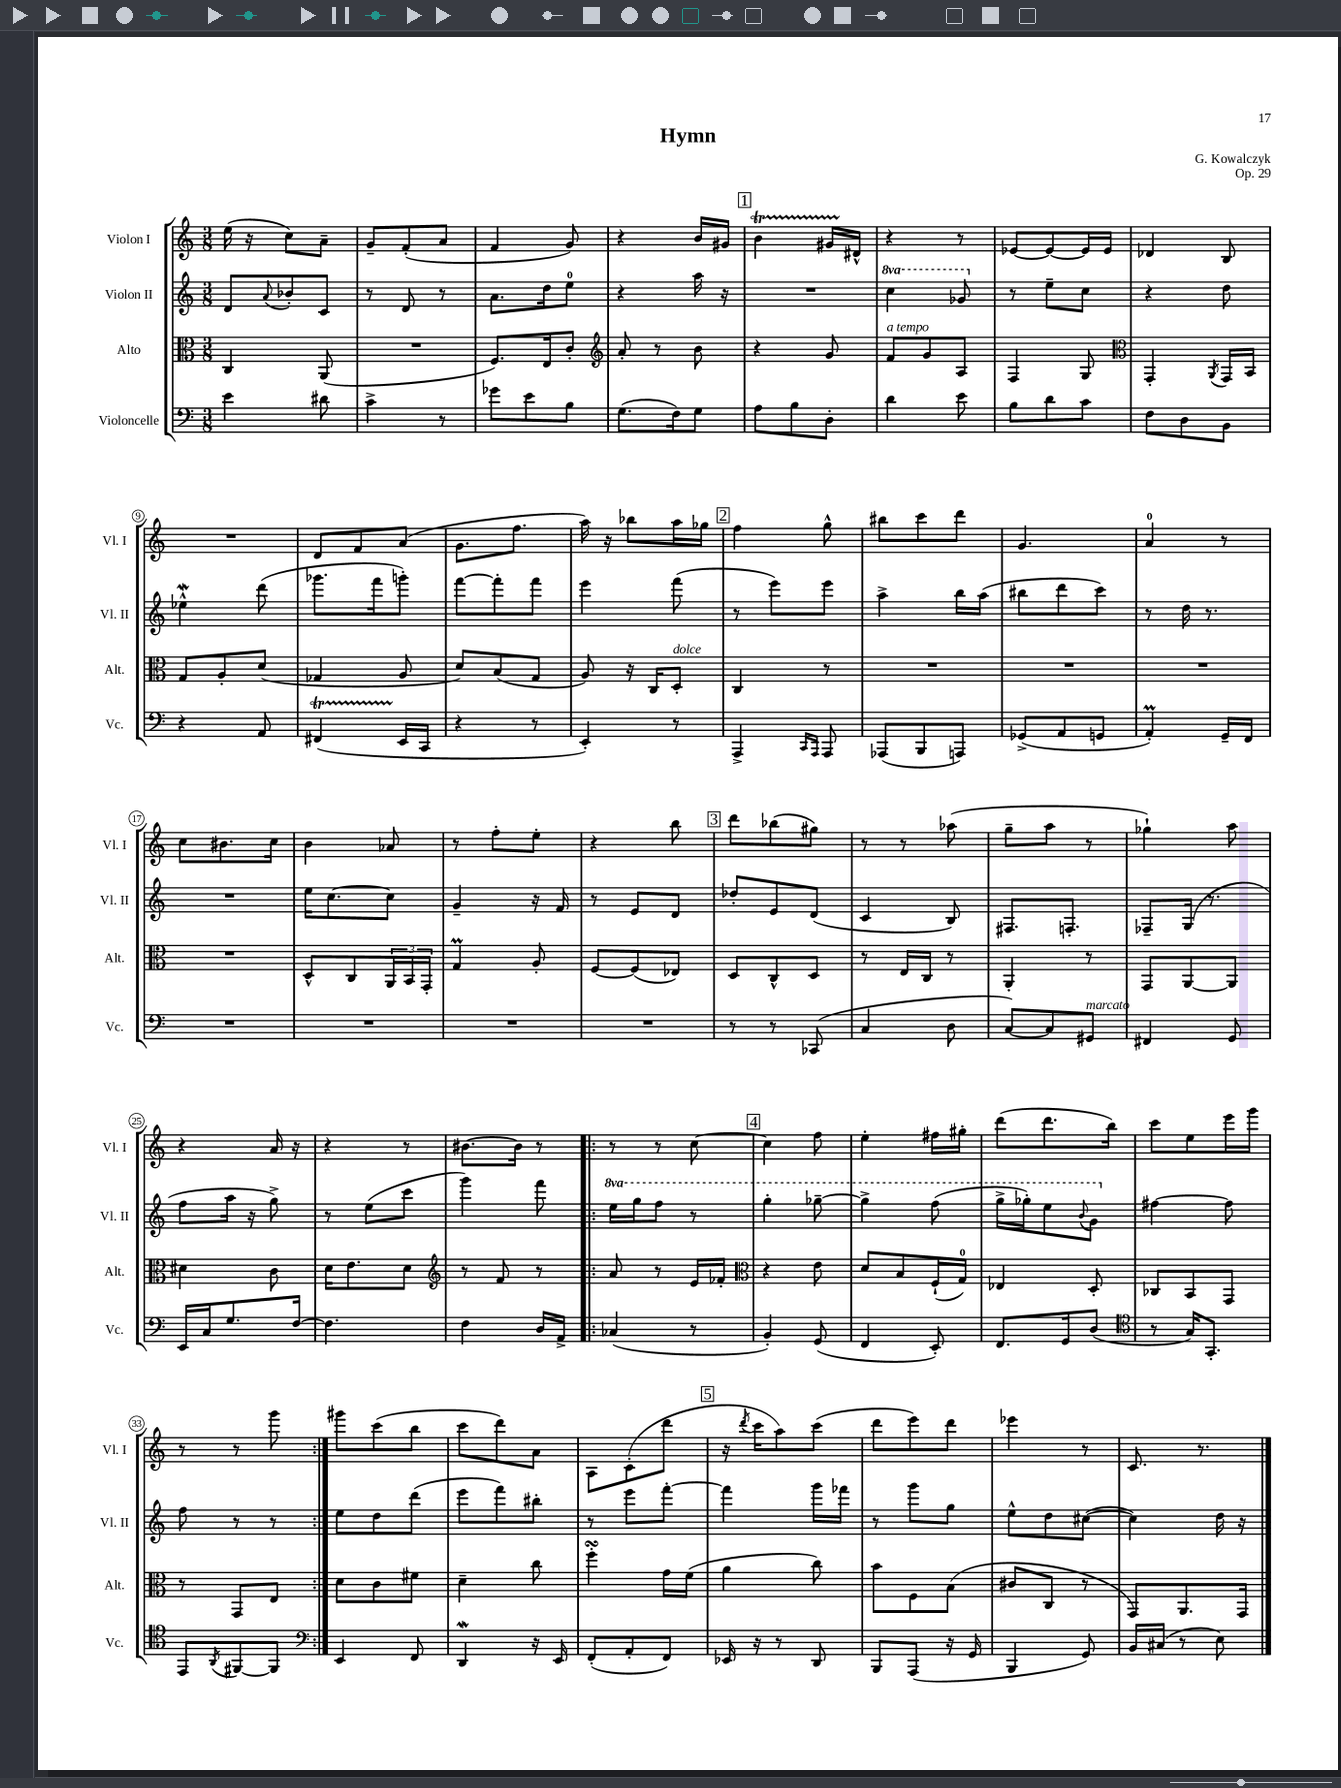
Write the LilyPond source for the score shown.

\header { title = "Hymn" composer = "G. Kowalczyk" opus = "Op. 29" }
<<
\new StaffGroup <<
\new Staff = "s0" \with { instrumentName = "Violon I" shortInstrumentName = "Vl. I" } {
    \clef treble \key c \major \numericTimeSignature \time 3/8
    e''16( r16 c''8) a'8-- |
    g'8-- f'8-.( a'8 |
    f'4 g'8) |
    r4 b'16 gis'16 |
    \mark \markup { \box "1" } b'4\startTrillSpan gis'16 dis'16-^\stopTrillSpan |
    r4 r8 |
    ees'8~ ees'8~ ees'16 ees'16 |
    des'4 b8 |
    R4. |
    d'8 f'8 a'8( |
    g'8. f''8. |
    a''16) r16 bes''8 a''16 ges''16 |
    \mark \markup { \box "2" } f''4 g''8-^ |
    bis''8 c'''8 d'''8 |
    g'4. |
    a'4-0 r8 |
    c''8 bis'8. c''16 |
    b'4 aes'8 |
    r8 f''8-. e''8-. |
    r4 b''8 |
    \mark \markup { \box "3" } d'''8 bes''8( gis''8) |
    r8 r8 aes''8( |
    g''8-- a''8 r8 |
    ges''4-!) a''8 |
    r4 a'16 r16 |
    r4 r8 |
    bis'8.~ bis'16 r8 |
    \repeat volta 2 { r8 r8 c''8~ |
    \mark \markup { \box "4" } c''4 f''8 |
    e''4-. fis''16 gis''16-. |
    d'''8( d'''8. b''16) |
    c'''8 e''8 e'''16 g'''16 |
    r8 r8 g'''8 | }
    gis'''8 c'''8( b''8 |
    c'''8 d'''8) a'8 |
    a8 c'8-.( d'''8 |
    \mark \markup { \box "5" } r16 \acciaccatura { d'''8 } c'''16 a''8) c'''8( |
    d'''8 e'''8) d'''8 |
    ees'''4 r8 |
    c'8. r8. \bar "|." |
}
\new Staff = "s1" \with { instrumentName = "Violon II" shortInstrumentName = "Vl. II" } {
    \clef treble \key c \major \numericTimeSignature \time 3/8 \set Staff.ottavationMarkups = #ottavation-simple-ordinals
    d'8 \appoggiatura { a'8 } bes'8-. c'8 |
    r8 d'8 r8 |
    a'8. d''16 e''8-0 |
    r4 a''16 r16 |
    \mark \markup { \box "1" } R4. |
    \ottava #1 c'''4 ges''8 \ottava #0 |
    r8 e''8-- c''8 |
    r4 d''8 |
    ees''4-^\mordent d'''8( |
    ges'''8. f'''16 g'''8-.) |
    f'''8~ f'''8-. f'''8 |
    e'''4 f'''8( |
    \mark \markup { \box "2" } r8 e'''8) e'''8 |
    a''4-> b''16 a''16( |
    bis''8 d'''8 c'''8) |
    r8 d''16 r8. |
    R4. |
    e''16 c''8.~ c''8 |
    g'4-- r16 f'16 |
    r8 e'8 d'8 |
    \mark \markup { \box "3" } des''8-. e'8 d'8( |
    c'4 b8) |
    fis8. f8.-. |
    fes8-- g16( r8. |
    f''8 a''16 r16 g''8->) |
    r8 e''8( c'''8 |
    g'''4) f'''8 |
    \repeat volta 2 { \ottava #1 e'''16 g'''16 f'''8 r8 |
    \mark \markup { \box "4" } g'''4-. ges'''8~-- |
    ges'''4-> f'''8( |
    g'''16-> ges'''16-.) e'''8 \appoggiatura { b''8 } g''8 \ottava #0 |
    fis''4~ fis''8 |
    f''8 r8 r8 | }
    e''8 d''8 d'''8( |
    e'''8 f'''8) bis''8-. |
    r8 e'''8 f'''8~-. |
    \mark \markup { \box "5" } f'''4 g'''16 fes'''16 |
    r8 g'''8 g''8 |
    e''8-^ d''8 cis''8~( |
    cis''4) d''16 r16 \bar "|." |
}
\new Staff = "s2" \with { instrumentName = "Alto" shortInstrumentName = "Alt." } {
    \clef alto \key c \major \numericTimeSignature \time 3/8
    c4 a,8( |
    R4. |
    f8.) e16 c'8-. |
    \clef treble a'8-. r8 b'8 |
    \mark \markup { \box "1" } r4 g'8 |
    f'8^\markup { \italic "a tempo" } g'8 a8 |
    f4 g8 |
    \clef alto g,4-. \acciaccatura { a,8 } g,16 b,16 |
    g8 a8-. d'8( |
    ges4 a8 |
    d'8) b8( g8 |
    a8) r16 c16 d8-.^\markup { \italic "dolce" } |
    \mark \markup { \box "2" } c4 r8 |
    R4. |
    R4. |
    R4. |
    R4. |
    d8-^ c8 \tuplet 3/2 { a,16 b,16 g,16-. } |
    g4\prall a8-. |
    f8~ f8( ees8) |
    \mark \markup { \box "3" } d8 c8-^ d8 |
    r8 e16 c16 r8 |
    a,4-. r8 |
    g,8 a,8~ a,8 |
    dis'4 c'8 |
    d'16 e'8. d'8 |
    \clef treble r8 f'8 r8 |
    \repeat volta 2 { a'8 r8 e'16 fes'16-. |
    \mark \markup { \box "4" } \clef alto r4 e'8 |
    d'8 b8 f16-!( g16-0) |
    ees4 d8-. |
    ces8 b,8 g,8 |
    r8 g,8 e8 | }
    d'8 c'8 fis'8 |
    d'4-- c''8 |
    f''4-.\turn g'16 f'16( |
    \mark \markup { \box "5" } a'4 c''8) |
    b'8 f8 b8( |
    cis'8 c8 r8 |
    g,8) a,8. g,16 \bar "|." |
}
\new Staff = "s3" \with { instrumentName = "Violoncelle" shortInstrumentName = "Vc." } {
    \clef bass \key c \major \numericTimeSignature \time 3/8
    e'4 dis'8 |
    c'4-> r8 |
    ges'8 e'8 b8 |
    g8.( f16) g8 |
    \mark \markup { \box "1" } a8 b8 d8-. |
    d'4 e'8 |
    b8 d'8 c'8 |
    f8 d8 b,8 |
    r4 a,8 |
    fis,4\startTrillSpan( e,16\stopTrillSpan c,16 |
    r4 r8 |
    e,4-.) r8 |
    \mark \markup { \box "2" } a,,4-> \grace { c,16 a,,16 } a,,8 |
    aes,,8( b,,8 a,,8) |
    ges,8->( a,8 g,8 |
    a,4-.\prall) g,16-- f,16 |
    R4. |
    R4. |
    R4. |
    R4. |
    \mark \markup { \box "3" } r8 r8 ces,8( |
    c4 d8 |
    c8~) c8 gis,8^\markup { \italic "marcato" } |
    fis,4 g,8 |
    e,16 c16 g8. f16~ |
    f4. |
    f4 d16 a,16-> |
    \repeat volta 2 { ces4( r8 |
    \mark \markup { \box "4" } b,4-.) g,8( |
    f,4 e,8-.) |
    f,8. g,16 d8( |
    \clef tenor r8 g16) g,8.-. |
    e,8 \acciaccatura { a,8 } fis,8~ fis,8 | }
    \clef bass e,4 f,8 |
    d,4\mordent r16 e,16 |
    f,8-.( a,8-. f,8) |
    \mark \markup { \box "5" } ees,16 r16 r8 d,8 |
    b,,8 a,,8( r16 g,16 |
    b,,4 g,8) |
    b,16 cis16( r8 e8) \bar "|." |
}
>>
>>
\layout { \context { \Score \override BarNumber.stencil = #(make-stencil-circler 0.1 0.3 ly:text-interface::print) } }
